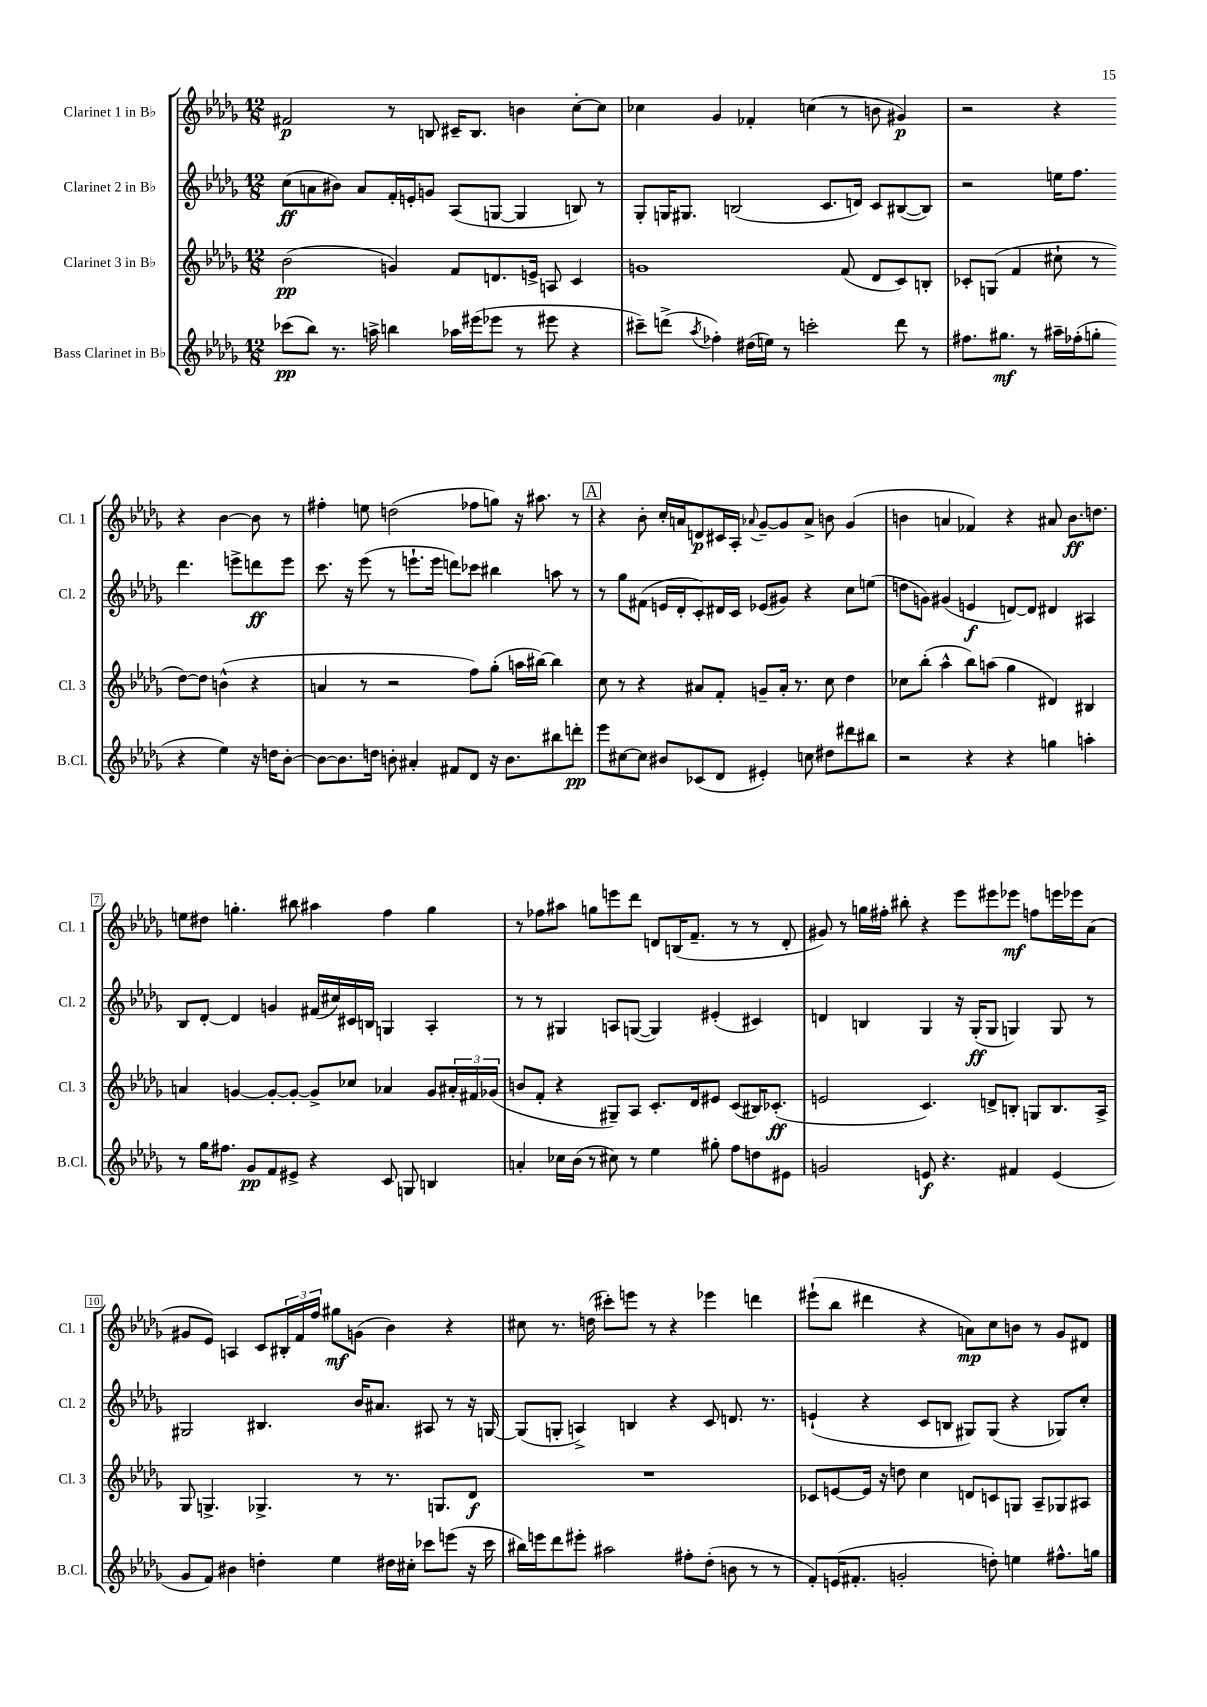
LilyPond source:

<<
\new StaffGroup <<
\new Staff = "s0" \with { instrumentName = "Clarinet 1 in Bb" shortInstrumentName = "Cl. 1" } {
    \clef treble \key des \major \numericTimeSignature \time 12/8
    fis'2\p r8 b8 cis'16-- b8. b'4 c''8~-. c''8 |
    ces''4 ges'4 fes'4-. c''4( r8 b'8 gis'4\p) |
    r2 r4 r4 bes'4~ bes'8 r8 |
    fis''4-. e''8 d''2( fes''8 g''8) r16 ais''8. r8 |
    \mark \markup { \box "A" } r4 bes'8-. c''16-. a'16 d'8\p cis'16 aes16-. \appoggiatura { aes'8 } ges'8~-- ges'8 aes'8-> b'8 ges'4( |
    b'4 a'4 fes'4) r4 ais'8 b'8.\ff d''8. |
    e''8 dis''8 g''4.-. bis''8 ais''4 f''4 g''4 |
    r8 fes''8 ais''8 g''8 e'''8 des'''8 d'8 b16( f'8.-- r8 r8 d'8-. |
    gis'8) r8 g''16 fis''16-. bis''8-. r4 ees'''8 eis'''8 ees'''8\mf f''8 e'''16 ees'''16 aes'8( |
    gis'8 ees'8) a4 c'8 \tuplet 3/2 { bis16-. f'16 f''16 } gis''8\mf g'8( bes'4) r4 |
    cis''8 r8. d''16( cis'''8-.) e'''8 r8 r4 ees'''4 d'''4 |
    eis'''8-!( bes''8 dis'''4 r4 a'8\mp) c''8 b'8 r8 ges'8 dis'8 \bar "|." |
}
\new Staff = "s1" \with { instrumentName = "Clarinet 2 in Bb" shortInstrumentName = "Cl. 2" } {
    \clef treble \key des \major \numericTimeSignature \time 12/8
    c''8\ff( a'8 bis'8) a'8 f'16-. e'16-. g'8 aes8( g8~ g4 b8) r8 |
    ges8-. g16 gis8. b2( c'8. d'16) c'8 bis8~( bis8) |
    r2 e''16 f''8. des'''4. e'''8-> d'''8\ff e'''8 |
    c'''8. r16 ees'''8( r8 e'''8.-! e'''16 d'''8) ces'''8 bis''4 a''8 r8 |
    \mark \markup { \box "A" } r8 ges''8 fis'8( e'16 des'16-. c'8-.) dis'16 c'16 ees'8( gis'8) r4 c''8 e''8( |
    d''8 g'8) gis'4( e'4\f d'8~) d'8 dis'4 ais4 |
    bes8 des'8~-. des'4 g'4 fis'16( cis''16) cis'16 b16 g4 aes4-. |
    r8 r8 gis4 a8 g8~( g4) eis'4-.( cis'4) |
    d'4 b4 ges4 r16 ges16-.\ff( ges8 g4) g8 r8 |
    gis2 bis4. bes'16 ais'8. ais8 r8 r16 g16~ |
    g8( g8-. a4->) b4 r4 c'8 d'8. r8. |
    e'4-!( r4 c'8 b8 gis8) gis8( r4 ges8) c''8-. \bar "|." |
}
\new Staff = "s2" \with { instrumentName = "Clarinet 3 in Bb" shortInstrumentName = "Cl. 3" } {
    \clef treble \key des \major \numericTimeSignature \time 12/8
    bes'2\pp( g'4) f'8 d'8. e'16-> a8 c'4 |
    g'1 f'8( des'8 c'8) b8-. |
    ces'8-. g8( f'4 cis''8-! r8 des''8~) des''8 b'4-^( r4 |
    a'4 r8 r2 f''8) ges''8-.( a''16 bis''16~) bis''4 |
    \mark \markup { \box "A" } c''8 r8 r4 ais'8 f'8-. g'8-- ais'16-. r8. c''8 des''4 |
    ces''8 bes''8-.( aes''4-^ bes''8) a''8( ges''4 dis'4) bis4 |
    a'4 g'4~ g'8~-. g'8~-. g'8-> ces''8 aes'4 g'8 \tuplet 3/2 { ais'16-. fis'16 ges'16( } |
    b'8 f'8-. r4 gis8--) aes8 c'8.-. des'16 eis'8 c'8( bis16) ces'8.-.\ff( |
    e'2 c'4.) d'8-> b8-. g8 b8. aes16-> |
    ges8 g4.-> ges4.-> r8 r8. g8. des'8\f |
    R1. |
    ces'8 e'8~ e'16 r16 d''8 c''4 d'8 c'8 g8 aes8-- ges8 ais8 \bar "|." |
}
\new Staff = "s3" \with { instrumentName = "Bass Clarinet in Bb" shortInstrumentName = "B.Cl." } {
    \clef treble \key des \major \numericTimeSignature \time 12/8
    ces'''8\pp( bes''8) r8. a''16-> b''4 aes''16 eis'''16( ees'''8 r8 eis'''8 r4 |
    cis'''8--) d'''8->( \acciaccatura { aes''8 } fes''4-.) dis''16( e''16) r8 c'''2-. d'''8 r8 |
    fis''8. gis''8.\mf r8 ais''16-- fes''16-.( g''8-. r4 ees''4) r16 d''16 bes'8~-. |
    bes'8~ bes'8. d''16 b'8-. ais'4-. fis'8 des'8 r16 b'8. bis''8 d'''8-.\pp |
    \mark \markup { \box "A" } ees'''8 cis''8~ cis''8 bis'8 ces'8( des'8 eis'4-.) c''8 dis''8 dis'''8 bis''8 |
    r2 r4 r4 g''4 a''4-. |
    r8 ges''16 fis''8. ges'8\pp f'8 eis'8-> r4 c'8 g8 b4 |
    a'4-. ces''16 bes'16( r8 cis''8) r8 ees''4 gis''8-. f''8 d''8 eis'8 |
    g'2 e'8\f r4. fis'4 e'4( |
    ges'8 f'8) bis'4 d''4-. ees''4 dis''16 cis''16-. ces'''8 e'''8( r16 ces'''16 |
    bis''16) e'''16 des'''8 eis'''8-. ais''2 fis''8-. des''8-.( b'8 r8 r8 |
    f'8-.) e'16( fis'8.-. g'2-. d''8-.) e''4 fis''8.-^ g''16 \bar "|." |
}
>>
>>
\layout { \context { \Score \override BarNumber.stencil = #(make-stencil-boxer 0.1 0.3 ly:text-interface::print) } }
